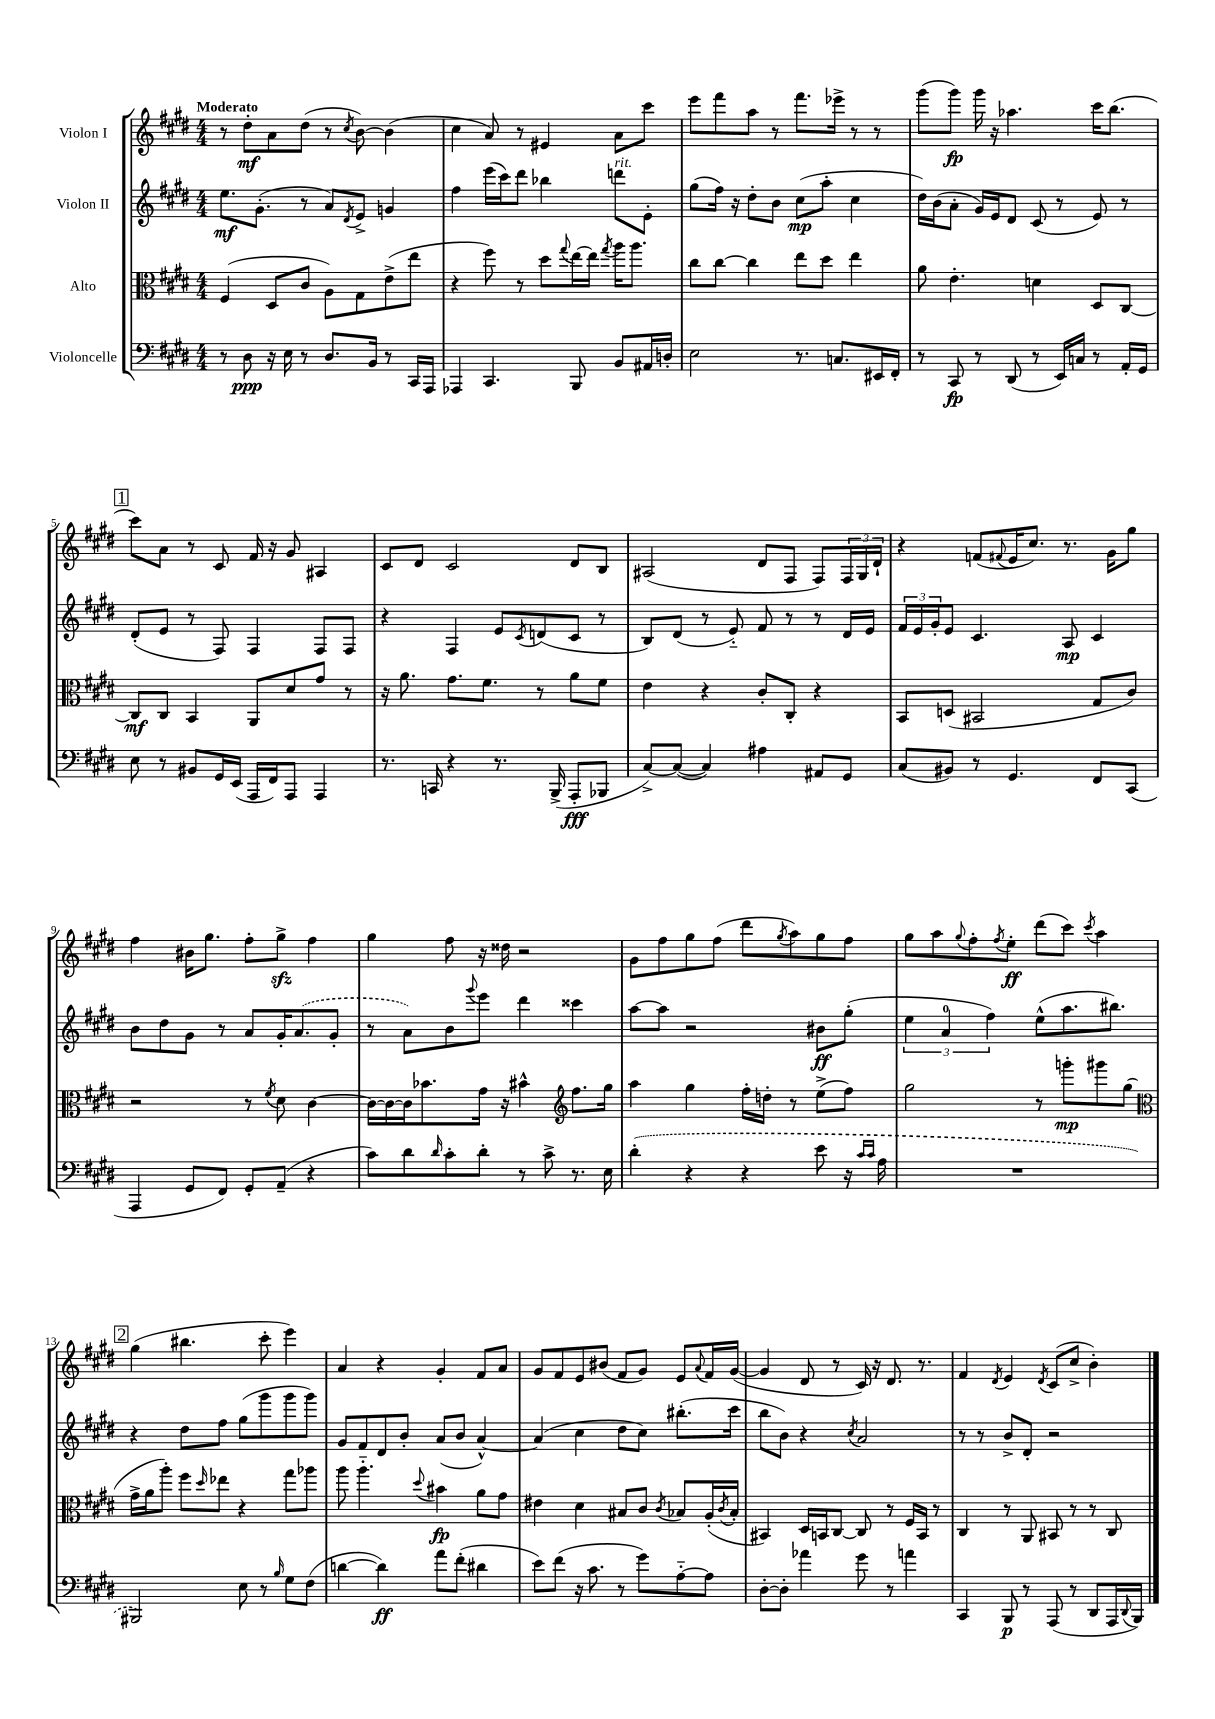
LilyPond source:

<<
\new StaffGroup <<
\new Staff = "s0" \with { instrumentName = "Violon I" } {
    \clef treble \key e \major \numericTimeSignature \time 4/4 \tempo "Moderato"
    r8 dis''8-.\mf a'8 dis''8( r8 \acciaccatura { cis''8 } b'8~) b'4( |
    cis''4 a'8) r8 eis'4 a'8 cis'''8 |
    e'''8 fis'''8 a''8 r8 fis'''8. ees'''16-> r8 r8 |
    gis'''8( gis'''8\fp) gis'''16 r16 aes''4. cis'''16 b''8.( |
    \mark \markup { \box "1" } cis'''8) a'8 r8 cis'8 fis'16 r16 gis'8 ais4 |
    cis'8 dis'8 cis'2 dis'8 b8 |
    ais2( dis'8 fis8 fis8) \tuplet 3/2 { fis16 gis16 dis'16-! } |
    r4 f'8( \appoggiatura { fis'8 } e'16 cis''8.) r8. gis'16 gis''8 |
    fis''4 bis'16 gis''8. fis''8-. gis''8->\sfz fis''4 |
    gis''4 fis''8 r16 disis''16 r2 |
    gis'8 fis''8 gis''8 fis''8( dis'''8 \acciaccatura { gis''8 } a''8) gis''8 fis''8 |
    gis''8 a''8 \appoggiatura { gis''8 } fis''8-. \acciaccatura { fis''8 } e''8-.\ff dis'''8( cis'''8) \acciaccatura { cis'''8 } a''4 |
    \mark \markup { \box "2" } gis''4( bis''4. cis'''8-. e'''4) |
    a'4 r4 gis'4-. fis'8 a'8 |
    gis'8 fis'8 e'8 bis'8( fis'8 gis'8) e'8 \appoggiatura { a'8 } fis'16 gis'16~( |
    gis'4 dis'8 r8 cis'16) r16 dis'8. r8. |
    fis'4 \acciaccatura { dis'8 } e'4 \acciaccatura { dis'8 } cis'8( cis''8-> b'4-.) \bar "|." |
}
\new Staff = "s1" \with { instrumentName = "Violon II" } {
    \clef treble \key e \major \numericTimeSignature \time 4/4
    e''8.\mf gis'8.-.( r8 a'8) \acciaccatura { dis'8 } e'8-> g'4 |
    fis''4 e'''16( cis'''16) dis'''8 bes''4 d'''8^\markup { \italic "rit." } e'8-. |
    gis''8( fis''16) r16 dis''8-. b'8 cis''8\mp( a''8-. cis''4 |
    dis''16) b'16( a'8-. gis'16) e'16 dis'8 cis'8( r8 e'8) r8 |
    \mark \markup { \box "1" } dis'8-.( e'8 r8 fis8) fis4 fis8 fis8 |
    r4 fis4 e'8 \acciaccatura { cis'8 } d'8( cis'8 r8 |
    b8) dis'8( r8 e'8-_) fis'8 r8 r8 dis'16 e'16 |
    \tuplet 3/2 { fis'16 e'16 gis'16-. } e'8 cis'4. a8\mp cis'4 |
    b'8 dis''8 gis'8 r8 a'8 gis'16-. \once \slurDashed a'8.( gis'8-. |
    r8 a'8) b'8 \appoggiatura { gis'''8 } e'''8 dis'''4 cisis'''4 |
    a''8~ a''8 r2 bis'8\ff gis''8-.( |
    \tuplet 3/2 { e''4 a'4-0 fis''4) } e''8-^( a''8. bis''8.) |
    \mark \markup { \box "2" } r4 dis''8 fis''8 gis''8( gis'''8 gis'''8 gis'''8) |
    gis'8 fis'8 dis'8 b'8-. a'8( b'8 a'4~-^) |
    a'4( cis''4 dis''8 cis''8) bis''8.-.( cis'''16 |
    b''8 b'8) r4 \acciaccatura { cis''8 } a'2 |
    r8 r8 b'8-> dis'8-. r2 \bar "|." |
}
\new Staff = "s2" \with { instrumentName = "Alto" } {
    \clef alto \key e \major \numericTimeSignature \time 4/4
    fis4( dis8 cis'8 a8) gis8 e'8->( e''8 |
    r4 fis''8) r8 dis''8 \appoggiatura { gis''8 } e''16~ e''16 \acciaccatura { gis''8 } a''16 a''8. |
    cis''8 cis''8~ cis''4 e''8 dis''8 e''4 |
    a'8 e'4.-. d'4 dis8 cis8~ |
    \mark \markup { \box "1" } cis8\mf cis8 b,4 a,8 dis'8 gis'8 r8 |
    r16 a'8. gis'8. fis'8. r8 a'8 fis'8 |
    e'4 r4 cis'8-. cis8-. r4 |
    b,8 d8( bis,2 gis8 cis'8) |
    r2 r8 \acciaccatura { fis'8 } dis'8 cis'4~ |
    cis'16~ cis'16~ cis'16 bes'8. gis'16 r16 bis'4-^ \clef treble fis''8. gis''16 |
    a''4 gis''4 fis''16-. d''16-. r8 e''8->( fis''8) |
    gis''2 r8 g'''8-.\mp gis'''8 gis''8( |
    \mark \markup { \box "2" } \clef alto gis'16-> a'16 a''8-.) fis''8 \grace { dis''16 } ees''8 r4 gis''8 aes''8 |
    a''8 a''4.-_ \appoggiatura { dis''8 } bis'4\fp a'8 gis'8 |
    eis'4 dis'4 bis8 cis'8 \acciaccatura { cis'8 } bes8 a16-.( \acciaccatura { cis'8 } bes16-. |
    bis,4) dis16 b,16 cis8~ cis8 r8 fis16 b,16 r8 |
    cis4 r8 a,8 bis,8 r8 r8 cis8 \bar "|." |
}
\new Staff = "s3" \with { instrumentName = "Violoncelle" } {
    \clef bass \key e \major \numericTimeSignature \time 4/4
    r8 dis8\ppp r16 e16 r8 dis8. b,16 r8 cis,16 a,,16 |
    aes,,4 cis,4. b,,8 b,8 ais,16 d16-. |
    e2 r8. c8. eis,16 fis,16-. |
    r8 cis,8\fp r8 dis,8( r8 e,16) c16 r8 a,16-. gis,16 |
    \mark \markup { \box "1" } e8 r8 bis,8 gis,16 e,16( a,,16 fis,16) a,,8 a,,4 |
    r8. c,16 r4 r8. b,,16->( a,,8-.\fff bes,,8 |
    cis8~->) cis8~( cis4) ais4 ais,8 gis,8 |
    cis8( bis,8) r8 gis,4. fis,8 cis,8( |
    a,,4 gis,8 fis,8) gis,8-. a,8--( r4 |
    cis'8) dis'8 \grace { dis'16 } cis'8-. dis'8-. r8 cis'8-> r8. e16 |
    \once \slurDashed dis'4-.( r4 r4 e'8 r16 \grace { cis'16 cis'16 } a16 |
    R1 |
    \mark \markup { \box "2" } bis,,2) e8 r8 \grace { b16 } gis8 fis8( |
    d'4~ d'4\ff) a'8 fis'8-.( dis'4 |
    e'8) fis'8( r16 cis'8. r8 gis'8) a8~-_ a8 |
    dis8~-. dis8-. aes'4 gis'8 r8 a'4 |
    cis,4 b,,8\p r8 a,,8( r8 dis,8 a,,16 \appoggiatura { dis,8 } b,,16) \bar "|." |
}
>>
>>
